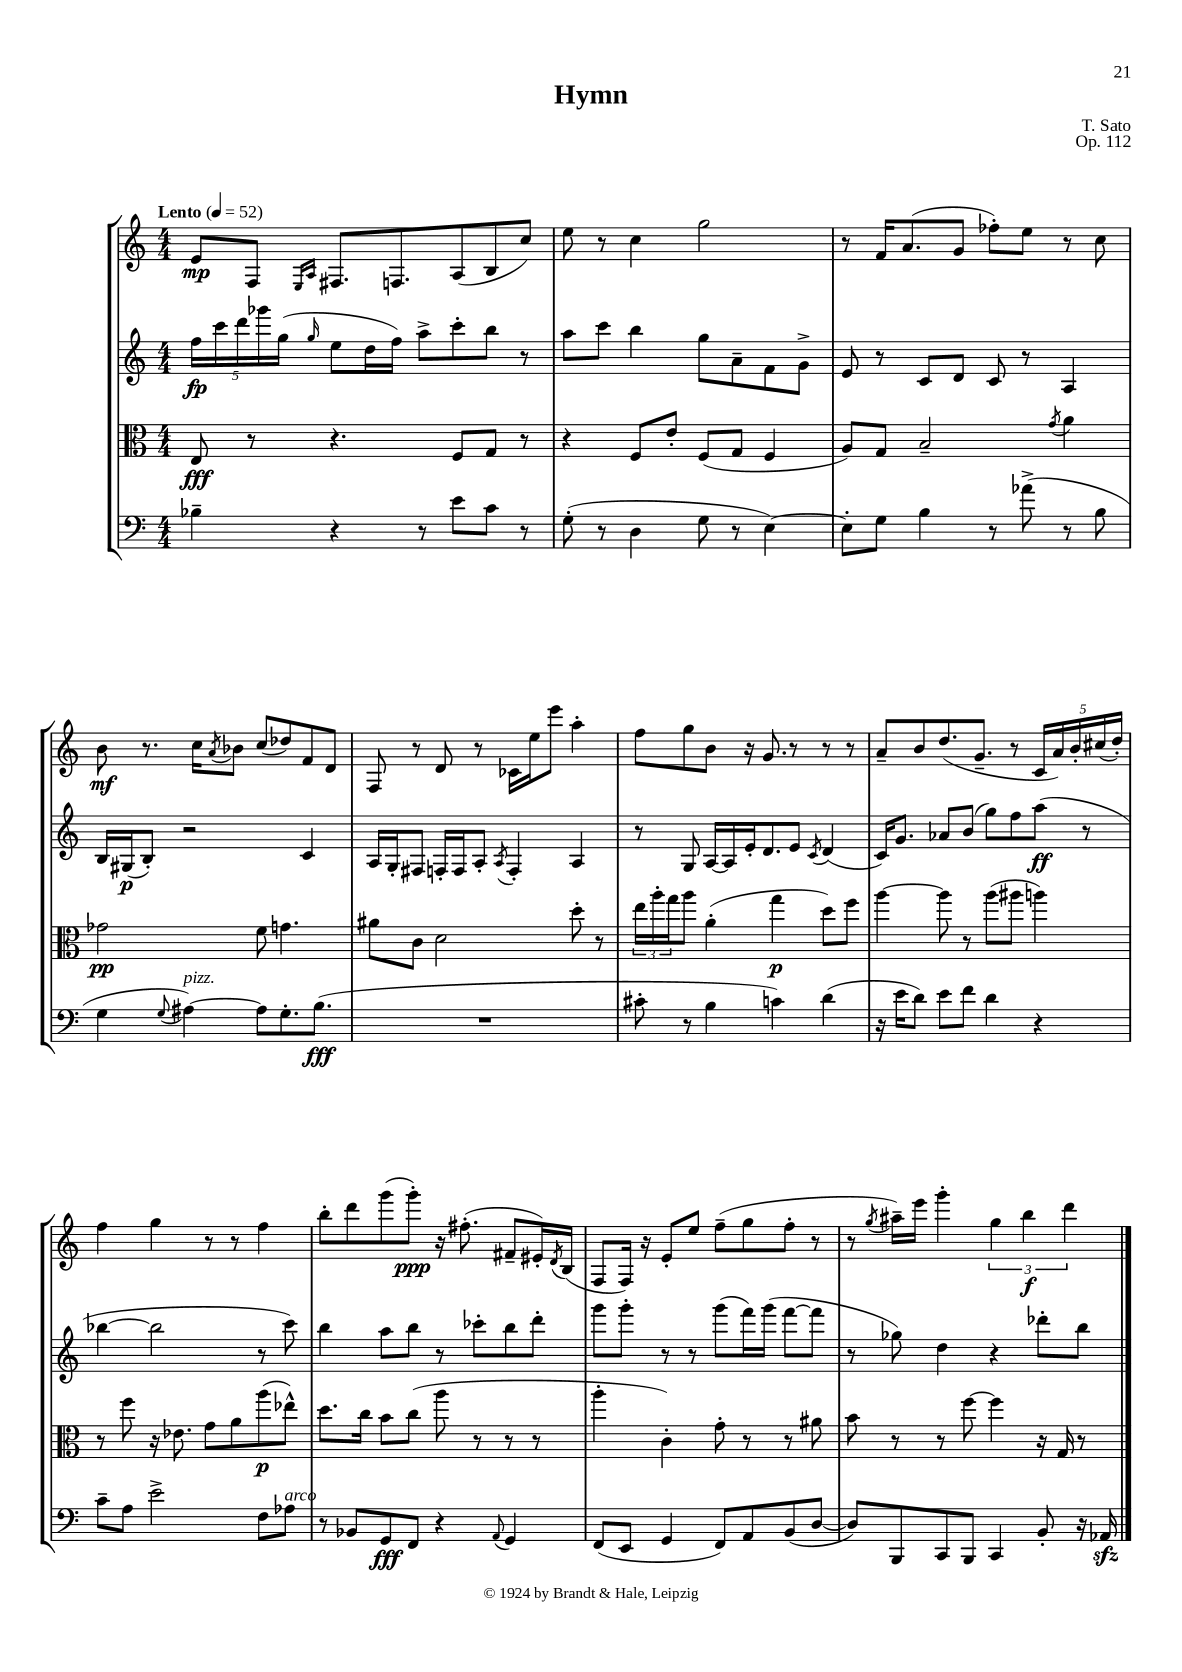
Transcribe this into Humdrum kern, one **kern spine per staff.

**kern	**kern	**kern	**kern
*staff4	*staff3	*staff2	*staff1
*clefF4	*clefC3	*clefG2	*clefG2
*k[]	*k[]	*k[]	*k[]
*M4/4	*M4/4	*M4/4	*M4/4
*MM52	*MM52	*MM52	*MM52
4B-~\	8E/	20ff\LL	8e/L
.	.	20ccc\	.
.	.	20ddd\	.
.	8r	.	8F/J
.	.	20ggg-\	.
.	.	(20gg\JJ	.
.	.	.	16qqE/LL
.	.	16qqgg/	16qqA/JJ
4r	4.r	8ee\L	8.F#/L
.	.	16dd\L	.
.	.	16ff\JJ)	8.F/
8r	.	8aa^\L	.
8e\L	8F/L	8ccc'\	(8A/
8c\J	8G/J	8bb\J	8B/
8r	8r	8r	8cc/J)
=	=	=	=
(8G'\	4r	8aa\L	8ee\
8r	.	8ccc\J	8r
4D\	8F/L	4bb\	4cc\
.	8e'/J	.	.
8G\	(8F/L	8gg\L	2gg\
8r	8G/J	8a~\	.
[4E\)	4F/	8f\	.
.	.	8g^\J	.
=	=	=	=
8E'\]L	8A/L)	8e/	8r
8G\J	8G/J	8r	16f/LK
.	.	.	(8.a/
4B\	2B~/	8c/L	.
.	.	8d/J	8g/J
8r	.	8c/	8ff-'\L)
(8a-^\	.	8r	8ee\J
.	8qg/	.	.
8r	4a\	4A/	8r
8B\	.	.	8cc\
=	=	=	=
4G\	2g-\	16B/LL	8b\
.	.	(16G#/J	.
.	.	8B'/J)	8.r
8qqG/	.	.	.
[4A#\)	.	2r	.
.	.	.	16cc\LK
.	.	.	8qa/
.	.	.	8b-\J
8A#\]L	8f\	.	(8cc/L
8.G'\	4.g\	.	8dd-/)
.	.	4c/	8f/
(8.B\J	.	.	.
.	.	.	8d/J
=	=	=	=
1r	8a#\L	16A/LL	8F/
.	.	16G'/J	.
.	8c\J	8F#/J	8r
.	2d\	16F'/LL	8d/
.	.	16F/J	.
.	.	8A'/J	8r
.	.	8qA/	.
.	.	4F'/	16c-\LL
.	.	.	16ee\J
.	.	.	8eee\J
.	8dd'\	4A/	4aa'\
.	8r	.	.
=	=	=	=
8c#'\	24ee\LL	8r	8ff\L
.	24aa'\	.	.
.	24gg\J	.	.
8r	8aa\J	8G/	8gg\
4B\	(4a'\	[16A/LL	8b\J
.	.	16A/]	.
.	.	16e'/J	16r
.	.	8.d/	8.g/
4c\)	4gg\	.	.
.	.	8e/J	8r
.	.	8qc/	.
(4d\	8dd\L)	(4d/	8r
.	8ff\J	.	8r
=	=	=	=
16r	[4aa\	16c/LK)	8a~/L
16e\LK	.	8.g/J	.
8d\J)	.	.	8b/
8e\L	8aa\]	8a-/L	(8.dd/
8f\J	8r	(8b/J	.
.	.	.	8.g~/J
4d\	(8aa\L	8gg\L)	.
.	8aa#\J	8ff\	8r
4r	4aa\)	(8aa\J	20c/LL
.	.	.	20a/)
.	.	.	20b'/
.	.	8r	.
.	.	.	(20cc#/
.	.	.	20dd'/JJ)
=	=	=	=
8c~\L	8r	[4bb-\	4ff\
8A\J	8ff\	.	.
2e^\	16r	2bb-\]	4gg\
.	8.e-\	.	.
.	8g\L	.	8r
.	8a\	.	8r
8F\L	(8aa\	8r	4ff\
8A-\J	8ee-^^\J)	8ccc\)	.
=	=	=	=
8r	8.dd\L	4bb\	8bb'\L
8BB-/L	.	.	8ddd\
.	16cc\Jk	.	.
8GG/	8b\L	8aa\L	(8ggg\
8FF/J	(8cc\J	8bb\J	8ggg'\J)
4r	8aa\	8r	16r
.	.	.	(8.ff#'\
.	8r	8ccc-'\L	.
8qqAA/	.	.	.
4GG/	8r	8bb\	8f#~/L
.	8r	8ddd'\J	16e#'/L)
.	.	.	8qd/
.	.	.	(16B/JJ
=	=	=	=
(8FF/L	4aa'\	8ggg\L	8F/L
8EE/J	.	8ggg'\J	16F/Jk)
.	.	.	16r
4GG/	4c'\)	8r	8e'/L
.	.	8r	8ee/J
8FF/L)	8g'\	(8ggg\L	(8ff~\L
8AA/	8r	16fff\L)	8gg\
.	.	(16ggg\JJ	.
(8BB/	8r	[8fff\L	8ff'\J
[8D/J	8a#\	8fff\]J	8r
=	=	=	=
8D/]L)	8b\	8r	8r
.	.	.	8qgg/
8BBB/	8r	8gg-\)	16aa#~\LL)
.	.	.	16eee\JJ
8CC/	8r	4dd\	4ggg'\
8BBB/J	[8ff\	.	.
4CC/	4ff\]	4r	6gg\
.	.	.	6bb\
8BB'/	16r	8ddd-'\L	.
.	16G/	.	.
.	.	.	6ddd\
16r	8r	8bb\J	.
16AA-/	.	.	.
==	==	==	==
*-	*-	*-	*-
